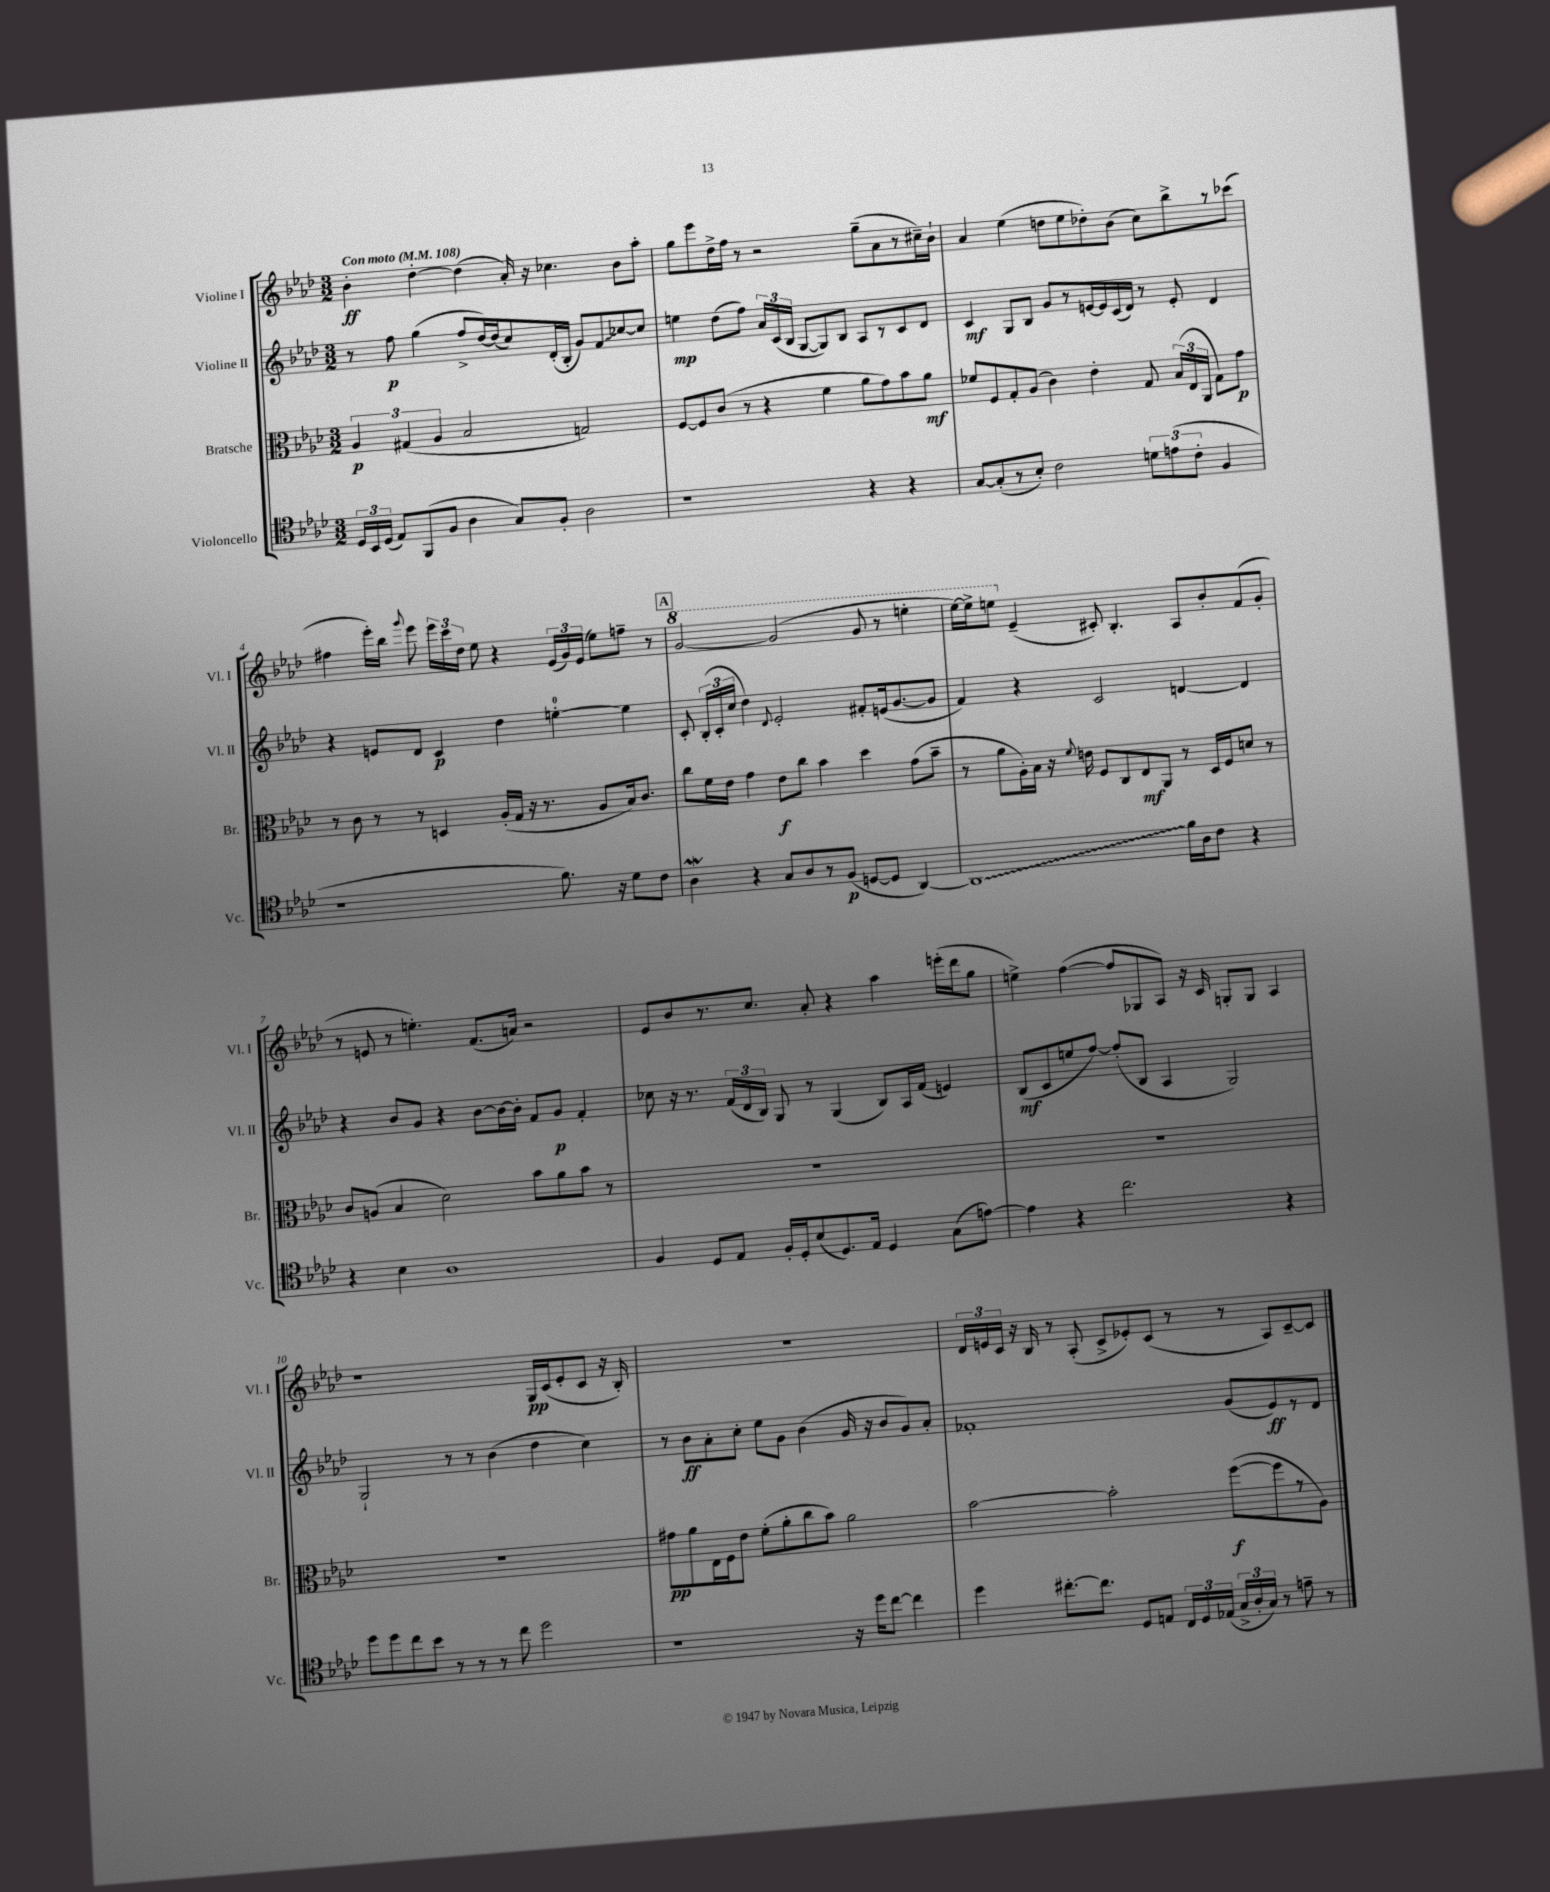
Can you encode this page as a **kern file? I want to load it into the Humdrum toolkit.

**kern	**kern	**kern	**kern
*staff4	*staff3	*staff2	*staff1
*clefC4	*clefC3	*clefG2	*clefG2
*k[b-e-a-d-]	*k[b-e-a-d-]	*k[b-e-a-d-]	*k[b-e-a-d-]
*M3/2	*M3/2	*M3/2	*M3/2
*MM108	*MM108	*MM108	*MM108
24D-/LL	6A-/	8r	4b-'\
24BB-/	.	.	.
(24D-/JJ	.	.	.
8E-/L)	.	8ff\	.
.	(6G#/	.	.
(8FF/	.	(4gg\	[4dd-'\
.	6A-/	.	.
8F/J	.	.	.
4A-\	2B-/	8ff^/L	(4dd-\]
.	.	[16dd-/L)	.
.	.	(16dd-/]J	.
8G/L)	.	8cc/)	16a-'/)
.	.	.	16r
8F'/J	.	(16d-'/L	4.cc-\
.	.	16B-'/JJ	.
2A-\	2G/)	8g/L)	.
.	.	8f/	.
.	.	[8cc-/	8b-\L
.	.	8cc-/]J	8aa-'\J
=	=	=	=
1r	[8F/L	4ee\	8gg\L
.	8F/]	.	8eee-\
.	(8c/J	(8dd-\L	16dd-^\L
.	.	.	16ff\JJ
.	8r	8ff\J)	8r
.	4r	24a-/LL	2r
.	.	(24c/	.
.	.	24B-/JJ	.
.	.	[8G/L	.
.	4f\	8G/])	.
.	.	8B-/J	.
4r	8a-\L	8A-/L	(8gg~\L
.	8g\)	8r	8a-\
4r	8b-\	8c/	8r
.	8a-\J	8d-/J	16cc#~\L)
.	.	.	16b-`\JJ
=	=	=	=
[8G/L	8f-/L	4c/	4a-/
(8G'/]	8F/	.	.
8r	8G'/	8G/L	(4ee-\
8B-'/J)	(8A-/J	8B-/J	.
2c\	4c\)	8g/L	8dd\L
.	.	8r	8ee-\
.	4e-'\	[16e/L	8dd-'\)
.	.	16e/]	.
.	.	(16c/	(8b-\J
.	.	16d-/JJ)	.
12d\L	8G/	8r	8cc\L)
(12e\	.	.	.
.	(24B-/LL	8e'/	8bb-^\
12c'\J	24E-/	.	.
.	24AA-/JJ	.	.
4F/	8G\L)	4d-/	8r
.	8g\J	.	(8ccc-\J
=	=	=	=
1r	8r	4r	4ff#\
.	8c\	.	.
.	8r	8e/L	16eee-'\LL)
.	.	.	16bb-\JJ
.	.	.	8qqggg/
.	8r	8d-/J	8eee-\
.	4D/	4c/	24eee-\LL
.	.	.	24ccc\
.	.	.	24dd-\JJ
.	.	.	8ee-\
.	(16A-'/LL	4dd-\	4r
.	16G/JJ	.	.
.	16r	.	.
.	8.r	.	.
8.f\)	.	[4ee'\	(24e-/LL
.	.	.	24g/)
.	.	.	(24e-/JJ
.	8A-/L	.	8ee-\L)
16r	.	.	.
8d-\L	16B-/k)	4ee\]	8ff~\J
.	8.c/J	.	.
8c\J	.	.	8r
=	=	=	=
4A-\	8cc\L	8c'/	[2gg/
.	16f\L	(24B-'/LL	.
.	.	24c'/	.
.	16e-\JJ	.	.
.	.	24cc/JJ	.
4r	4g\	4dd-\)	.
.	.	8qqd-/	.
8G/L	8e-\L	2e-'/	(2gg/]
8A-/	8cc\J	.	.
8r	4b-\	.	.
(8F/J	.	.	.
[8D/L	4dd-\	8f#'/L	8gg/
8D/]J	.	(16e/k	8r
.	.	[8.g/	.
[4AA-/)	(8g\L	.	4eee'\
.	8b-~\J	8g/]J	.
=	=	=	=
1AA-]	8r	4f/)	[16eee-\LL)
.	.	.	16eee-^\]J
.	8a-\L	.	8eee\J
.	16A-'\L)	4r	(4e-~/
.	16B-\JJ	.	.
.	16r	.	.
.	8qqf/	.	.
.	16e\	.	.
.	8F/L	2c/	8c#'/)
.	8C/	.	4.B-'/
.	8E-/	.	.
.	8AA-/J	.	.
16f\LL	8r	[4d/	8A-/L
16A-\J	.	.	.
8c\J	16D-/LL	.	8b-'/
.	16F/J	.	.
4r	8d/J	4d/]	(8f/
.	8r	.	8g'/J
=	=	=	=
4r	8c/L	4r	8r
.	(8A/J	.	8e/
4B-\	4B-/	8b-/L	8r
.	.	8g/J	4.ee'\)
1A-	2d-\)	4r	.
.	.	[8b-\L	(8.f/L
.	.	16b-\_L	.
.	.	16b-'\]JJ	16a/Jk)
.	8b-\L	8f/L	2r
.	8a-\	8g/J	.
.	8b-\J	4f'/	.
.	8r	.	.
=	=	=	=
4F/	1.r	8cc-\	8e-/L
.	.	16r	8b-/
.	.	8.r	.
8D-/L	.	.	8.r
8E-/J	.	(24f/LL	.
.	.	24d-/	.
.	.	.	8.cc/J
.	.	24B-/JJ)	.
16F'/LL	.	8G/	.
16D-'/J	.	.	.
(8B-/	.	8r	8a-'/
8.D-/)	.	(4G/	4r
16E-/Jk	.	.	.
4D-/	.	8B-/L)	4aa-\
.	.	16A-/L	.
.	.	(16f/JJ	.
(8G\L	.	4e/)	(16eee'\LL
.	.	.	16ddd-\J
[8e\J)	.	.	8gg\J
=	=	=	=
4e\]	1.r	(8B-/L	4ee^\)
.	.	8c/	.
4r	.	8ee/	([4ff\
.	.	[8ff/J)	.
2.cc\	.	(8ff'/]L	8ff/]L
.	.	8B-/J	8G-/
.	.	4A-/	8A-/J)
.	.	.	16r
.	.	.	16c/
.	.	2G/)	8G'/L
.	.	.	8G/J
4r	.	.	4A-/
=	=	=	=
8dd-\L	1.r	2G`/	1r
8dd-\	.	.	.
8cc\	.	.	.
8b-\J	.	.	.
8r	.	8r	.
8r	.	8r	.
8r	.	(4b-\	.
8cc\	.	.	.
2dd-\	.	4dd-\	16G/LL
.	.	.	(16c/J
.	.	.	8e-'/
.	.	4cc\)	8c/J
.	.	.	16r
.	.	.	16B-'/)
=	=	=	=
1r	8g#\L	8r	1.r
.	8a-\	8b-\L	.
.	16E-\L	8a-'\	.
.	16F\J	.	.
.	8e-\J	8cc'\J	.
.	(8f'\L	8ee-\L	.
.	8a-'\	8g\J	.
.	8cc\	(4b-\	.
.	8b-\J)	.	.
16r	2a-\	16g/	.
16dd-\LK	.	16r	.
[8cc\J	.	8b-/L	.
4cc\]	.	8g/)	.
.	.	8a-'/J	.
=	=	=	=
4dd-\	[2b-\	1f-'	24d-/LL
.	.	.	24e/
.	.	.	24c/JJ
.	.	.	16r
.	.	.	16B-/
[8.cc#'\L	.	.	8r
.	.	.	(8A-'/
8.cc#\]J	.	.	.
.	2b-'\]	.	8c^/L
8D-/L	.	.	8e-'/)
8E/J	.	.	(8c/J
24C/LL	.	.	8r
24D-/	.	.	.
(24E-/JJ	.	.	.
24G^/LL	([8ff\L	(8g/L	8r
24A-'/	.	.	.
24G/JJ)	.	.	.
8r	8ff\]	8e-/)	8A-/L)
8e~\	8r	8r	[8c~/
8r	8A-\J)	8d-/J	8c/]J
==	==	==	==
*-	*-	*-	*-
